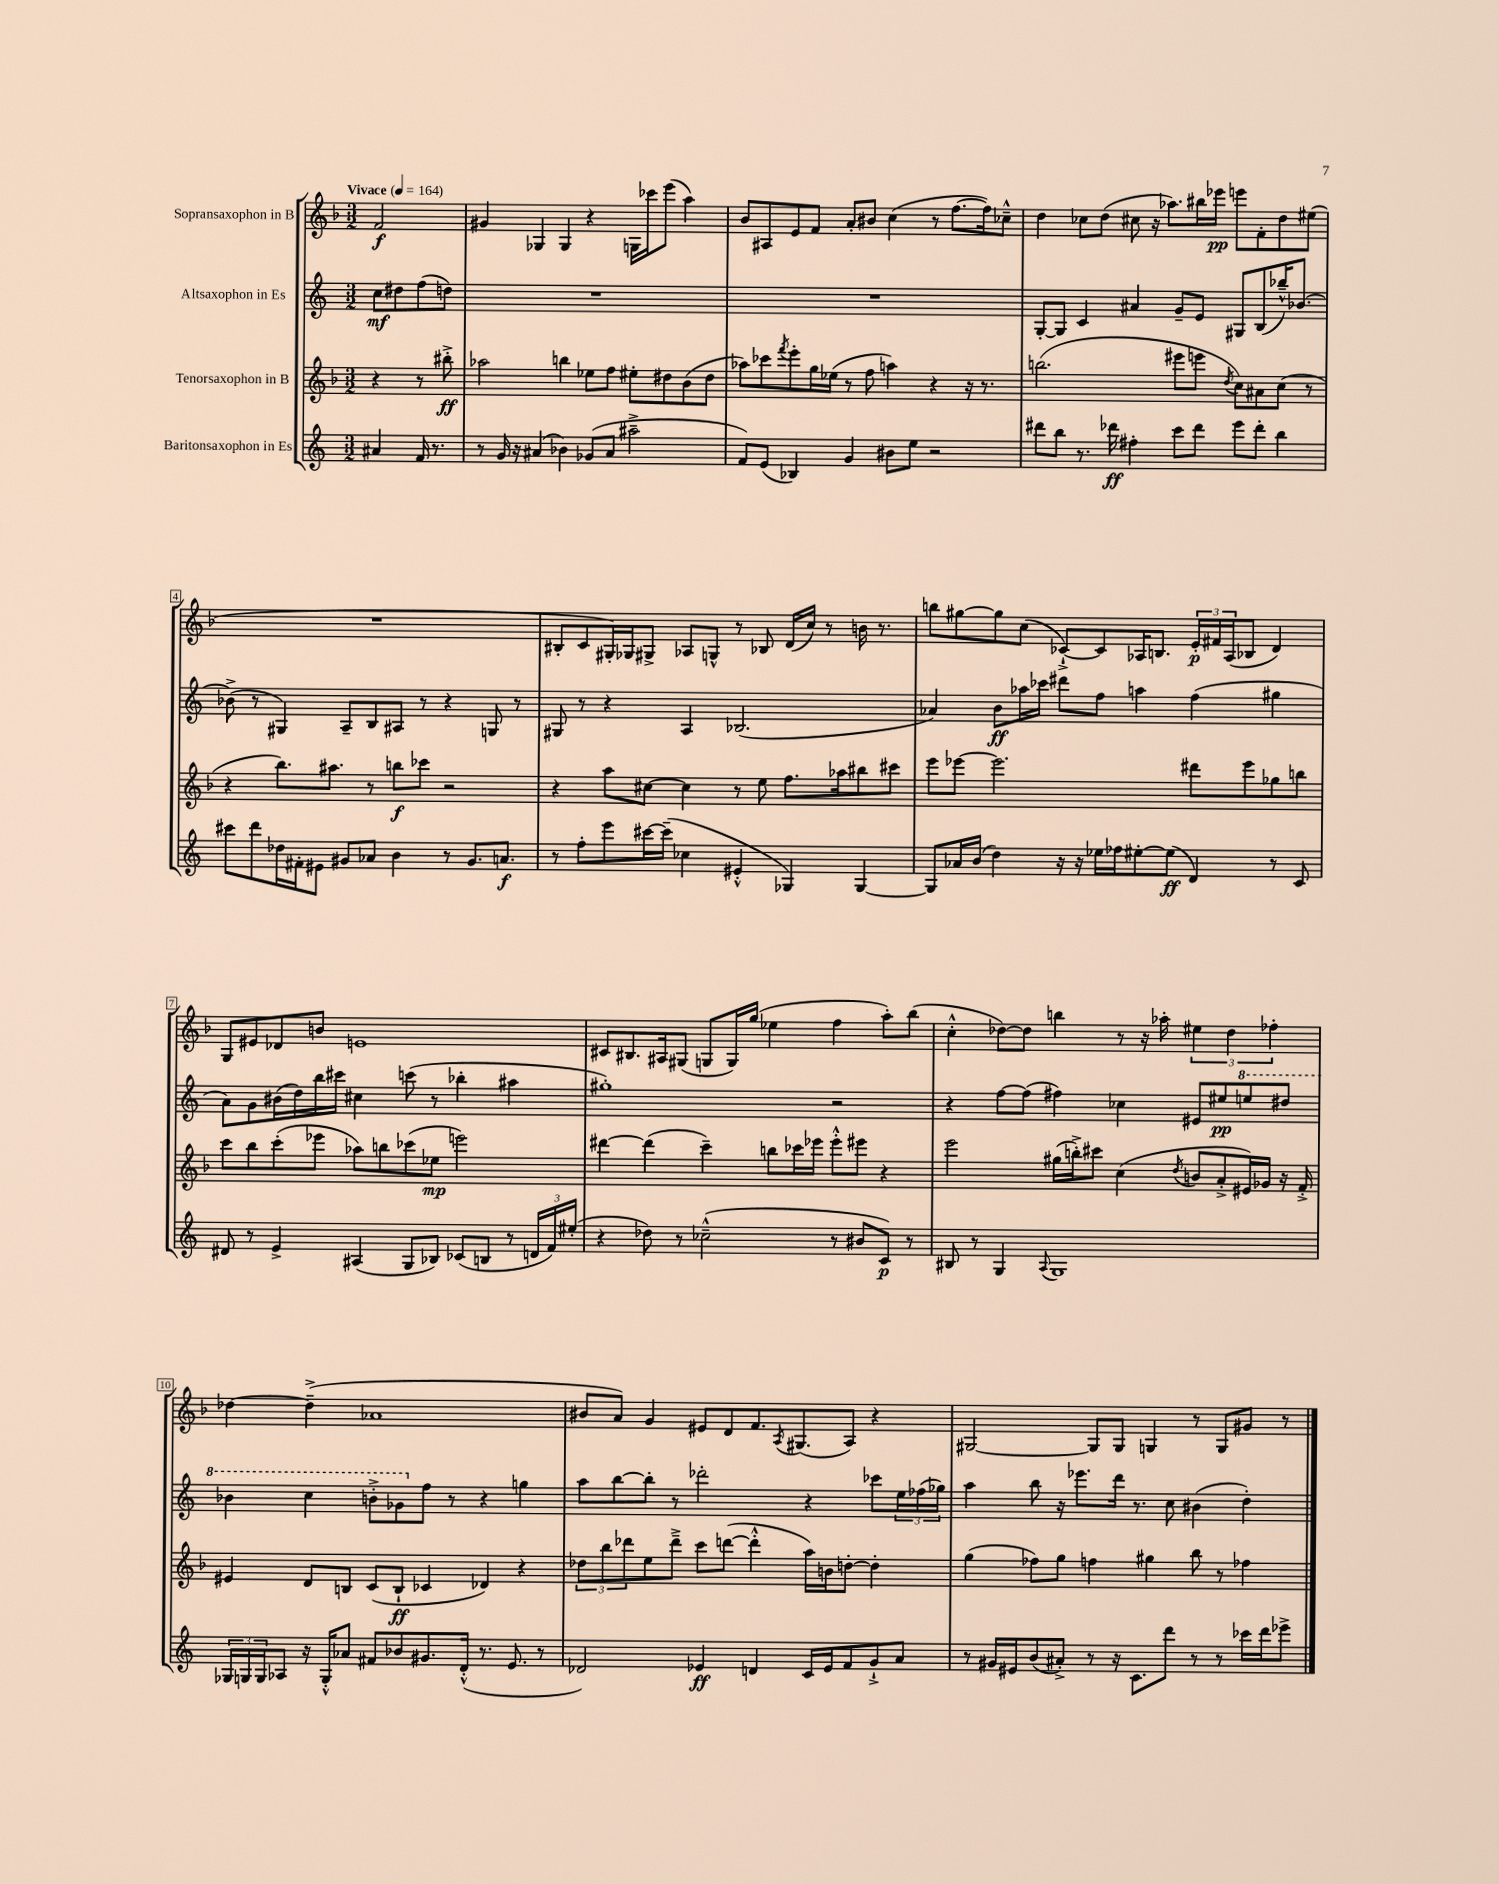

**kern	**dynam	**kern	**dynam	**kern	**dynam	**kern	**dynam
*part4	*part4	*part3	*part3	*part2	*part2	*part1	*part1
*staff4	*staff4	*staff3	*staff3	*staff2	*staff2	*staff1	*staff1
*I"Baritonsaxophon in Es	*	*I"Tenorsaxophon in B	*	*I"Altsaxophon in Es	*	*I"Sopransaxophon in B	*
*clefG2	*	*clefG2	*	*clefG2	*	*clefG2	*
*k[]	*	*k[b-]	*	*k[]	*	*k[b-]	*
*M3/2	*	*M3/2	*	*M3/2	*	*M3/2	*
*MM164	*	*MM164	*	*MM164	*	*MM164	*
=	=	=	=	=	=	=	=
!	!	!	!	!	!	!LO:TX:a:B:t=Vivace	!
4a#X/	.	4r	.	8cc\L	mf	2f/	f
.	.	.	.	8dd#X\	.	.	.
16f/	.	8r	.	(8ff\	.	.	.
8.r	.	.	.	.	.	.	.
.	.	8bb#X'^\	ff	8ddn\J)	.	.	.
=1	=1	=1	=1	=1	=1	=1	=1
8r	.	2aa-X\	.	1.r	.	4g#X/	.
16g/	.	.	.	.	.	.	.
16r	.	.	.	.	.	.	.
(4a#X/	.	.	.	.	.	4G-X/	.
4b-X\)	.	4bbn\	.	.	.	4G-/	.
(8g-X/L	.	8ee-X\L	.	.	.	4r	.
8a#/J	.	8ff\J	.	.	.	.	.
2aa#X~^\	.	8ee#X'\L	.	.	.	16Gn\LL	.
.	.	.	.	.	.	16ccc-X\J	.
.	.	8dd#X\	.	.	.	(8eee\J	.
.	.	(8b-\	.	.	.	4aa\)	.
.	.	8dd#\J	.	.	.	.	.
=2	=2	=2	=2	=2	=2	=2	=2
8f/L)	.	8aa-X\L)	.	1.r	.	8b-/L	.
(8e/J	.	8ccc-X\	.	.	.	8A#X/	.
.	.	8qfff/	.	.	.	.	.
4B-X/)	.	8eee'\	.	.	.	8e/	.
.	.	16gg\L	.	.	.	8f/J	.
.	.	(16ee-X\JJ	.	.	.	.	.
4g/	.	8r	.	.	.	8a'/L	.
.	.	8ff\	.	.	.	8b#X/J	.
8b#X\L	.	4aan\)	.	.	.	(4cc\	.
8ee\J	.	.	.	.	.	.	.
2r	.	4r	.	.	.	8r	.
.	.	.	.	.	.	[8.ff\L	.
.	.	16r	.	.	.	.	.
.	.	8.r	.	.	.	16ff\k])	.
.	.	.	.	.	.	8cc-X~^^\J	.
=3	=3	=3	=3	=3	=3	=3	=3
8ddd#X\L	.	(2.bbn\	.	[8G'/L	.	4dd\	.
8bb\J	.	.	.	8G/J]	.	.	.
8.r	.	.	.	4c/	.	8cc-X\L	.
.	.	.	.	.	.	(8dd\J	.
16ddd-X\	ff	.	.	.	.	.	.
4ff#X'\	.	.	.	4a#X/	.	8cc#X\	.
.	.	.	.	.	.	16r	.
.	.	.	.	.	.	8.aa-X\L)	.
8ccc\L	.	8eee#X\L	.	8g~/L	.	.	.
8ddd-\J	.	8eeen\J	.	8e/J	.	16bb#X\L	.
.	.	.	.	.	.	16eee-X\JJ	pp
.	.	8qdd/	.	.	.	.	.
8eee\L	.	8cc\L)	.	8G#X/L	.	8eeen\L	.
8ddd-'\J	.	8a#X\	.	(8B/	.	8f'\	.
4bb\	.	(8cc\J	.	16bb-X~^^/K)	.	8dd\	.
.	.	.	.	[8.b-X/J	.	.	.
.	.	8r	.	.	.	(8ee#X\J	.
!!LO:LB:g=z
=4	=4	=4	=4	=4	=4	=4	=4
8ccc#X\L	.	4r	.	(8b-X^\]	.	1.r	.
8ddd\	.	.	.	8r	.	.	.
16dd-X\L	.	8.bb-\L)	.	4G#X/)	.	.	.
16f#X'\J	.	.	.	.	.	.	.
8e#X\J	.	.	.	.	.	.	.
.	.	8.aa#X\J	.	.	.	.	.
8g#X/L	.	.	.	8A~/L	.	.	.
8a-X/J	.	8r	.	8B/	.	.	.
4b\	.	8bbn\L	f	8A#X/J	.	.	.
.	.	8ccc-X\J	.	8r	.	.	.
8r	.	2r	.	4r	.	.	.
8.g#/L	.	.	.	.	.	.	.
.	.	.	.	8Gn/	.	.	.
8.an/J	f	.	.	.	.	.	.
.	.	.	.	8r	.	.	.
=5	=5	=5	=5	=5	=5	=5	=5
8r	.	4r	.	8G#X/	.	8B#X'/L	.
8ff'\L	.	.	.	8r	.	8c/	.
8eee\	.	8aa\L	.	4r	.	16G#X'/L)	.
.	.	.	.	.	.	16G-X/J	.
[16ccc#X\L	.	[8cc#X\J	.	.	.	8G#X^/J	.
(16ccc#~\JJ]	.	.	.	.	.	.	.
4cc-X\	.	4cc#\]	.	4A/	.	8A-X/L	.
.	.	.	.	.	.	8Gn^^/J	.
4e#X'^^/	.	8r	.	(2.B-X/	.	8r	.
.	.	8ee\	.	.	.	8B-X/	.
4G-X/)	.	8.ff\L	.	.	.	(16d/LL	.
.	.	.	.	.	.	16cc/JJ)	.
.	.	.	.	.	.	8r	.
.	.	16aa-X\k	.	.	.	.	.
[4G-/	.	8bb#X\	.	.	.	16bn\	.
.	.	.	.	.	.	8.r	.
.	.	8ccc#X\J	.	.	.	.	.
=6	=6	=6	=6	=6	=6	=6	=6
8G-/L]	.	8eee\L	.	4a-X/)	.	8bbn\L	.
16a-X/L	.	[8eee-X\J	.	.	.	[8gg#X\	.
(16b/JJ	.	.	.	.	.	.	.
4dd\)	.	2.eee-\]	.	8b\L	ff	8gg#\]	.
.	.	.	.	16aa-X\L	.	(8cc\J	.
.	.	.	.	16ccc-X\JJ	.	.	.
16r	.	.	.	8ddd#X\L	.	[8c-X`^/L)	.
16r	.	.	.	.	.	.	.
16ee-X\LL	.	.	.	8ff\J	.	8c-/]	.
16ff-X\J	.	.	.	.	.	.	.
[8ee#X'\	.	.	.	4aan\	.	16A-X/K	.
.	.	.	.	.	.	8.Bn/J	.
(8ee#\J]	ff	.	.	.	.	.	.
4d/)	.	8ddd#X\L	.	(4ff\	.	24e'/LL	p
.	.	.	.	.	.	24f#X/	.
.	.	.	.	.	.	(24A-/J	.
.	.	8eee-\	.	.	.	8B-X/J	.
8r	.	8gg-X\	.	4gg#X\	.	4d/)	.
8c/	.	8bbn\J	.	.	.	.	.
!!LO:LB:g=z
=7	=7	=7	=7	=7	=7	=7	=7
8d#X/	.	8ccc\L	.	8a\L)	.	8G/L	.
8r	.	8bb-\	.	8g\	.	8e#X/	.
4e^/	.	(8ccc'\	.	(16b#X\L	.	8d-X/	.
.	.	.	.	16dd\)	.	.	.
.	.	8eee-X\J	.	16bb\	.	8bn/J	.
.	.	.	.	16ccc#X\JJ	.	.	.
(4A#X/	.	8aa-X\L)	.	4cc#X\	.	1en	.
.	.	8bbn\	.	.	.	.	.
8G/L	.	(8ccc-X\	.	(8cccn\	.	.	.
8B-X/J)	.	8ee-X\J	mp	8r	.	.	.
(8c-X/L	.	2eeen\)	.	4bb-X'\	.	.	.
8Bn/J	.	.	.	.	.	.	.
8r	.	.	.	4aa#X\	.	.	.
24dn/LL	.	.	.	.	.	.	.
24f/)	.	.	.	.	.	.	.
(24ee#X'/JJ	.	.	.	.	.	.	.
=8	=8	=8	=8	=8	=8	=8	=8
4r	.	[4ddd#X\	.	1gg#X')	.	8c#X/L	.
.	.	.	.	.	.	8.B#X/	.
8dd-X\)	.	(4ddd#\]	.	.	.	.	.
.	.	.	.	.	.	16A#X/k	.
8r	.	.	.	.	.	(8G#X/J	.
(2cc-X~^^\	.	4ccc~\)	.	.	.	8Gn/L	.
.	.	.	.	.	.	16G/L)	.
.	.	.	.	.	.	(16gg/JJ	.
.	.	8bbn\L	.	.	.	4ee-X\	.
.	.	16ccc-X\L	.	.	.	.	.
.	.	16eee-X\JJ	.	.	.	.	.
8r	.	8eee-'^^\L	.	2r	.	4ff\	.
8b#X/L	.	8eee#X\J	.	.	.	.	.
8c/J)	p	4r	.	.	.	8aa'\L)	.
8r	.	.	.	.	.	(8bb-\J	.
=9	=9	=9	=9	=9	=9	=9	=9
8B#X/	.	2eee\	.	4r	.	4cc'^^\	.
8r	.	.	.	.	.	.	.
4G/	.	.	.	[8ff\L	.	[8dd-X\L)	.
.	.	.	.	(8ff\J]	.	8dd-\J]	.
8qqA/	.	.	.	.	.	.	.
1G	.	(16gg#X\LL	.	4ff#X\)	.	4bbn\	.
.	.	16bbn'^\J)	.	.	.	.	.
.	.	8ccc#X\J	.	.	.	.	.
.	.	(4cc\	.	4cc-X\	.	8r	.
.	.	.	.	.	.	16r	.
.	.	.	.	.	.	16aa-X'\	.
.	.	8qdd/	.	.	.	.	.
.	.	8bn/L	.	8e#X/L	.	6ee#X\	.
.	.	8a'^/	.	8ee#X/	pp	.	.
.	.	.	.	.	.	6dd-\	.
*	*	*	*	*8va	*	*	*
.	.	16e#X/L)	.	8eeen/	.	.	.
.	.	16g-X/JJ	.	.	.	.	.
.	.	.	.	.	.	6ff-X'\	.
.	.	16r	.	8ddd#X/J	.	.	.
.	.	16f'^/	.	.	.	.	.
!!LO:LB:g=z
=10	=10	=10	=10	=10	=10	=10	=10
24G-X/LL	.	4e#X/	.	4bb-X\	.	[4dd-X\	.
24Gn/	.	.	.	.	.	.	.
24G/J	.	.	.	.	.	.	.
8A-X/J	.	.	.	.	.	.	.
16r	.	8d/L	.	4ccc\	.	(4dd-~^\]	.
16G'^^/KL	.	.	.	.	.	.	.
8a-X/J	.	8Bn/J	.	.	.	.	.
8f#X/L	.	(8c/L	.	8bbn'^\L	.	1a-X	.
8b-X/	.	8B`/J	ff	8gg-X\	.	.	.
*	*	*	*	*X8va	*	*	*
8.g#X/	.	4c-X/	.	8ff\J	.	.	.
.	.	.	.	8r	.	.	.
(16d'^^/Jk	.	.	.	.	.	.	.
8.r	.	4d-X/)	.	4r	.	.	.
8.e/	.	.	.	.	.	.	.
.	.	4r	.	4ggn\	.	.	.
8r	.	.	.	.	.	.	.
=11	=11	=11	=11	=11	=11	=11	=11
2d-X/)	.	12dd-X\L	.	8aa\L	.	8b#X/L	.
.	.	12bb-\	.	.	.	.	.
.	.	.	.	[8bb\	.	8a/J)	.
.	.	12ddd-X\	.	.	.	.	.
.	.	8ee\	.	8bb'\J]	.	4g/	.
.	.	8ddd-~^\J	.	8r	.	.	.
4e-X/	ff	8ccc\L	.	2ddd-X'\	.	8e#X/L	.
.	.	([8dddn\J	.	.	.	8d/	.
4dn/	.	4ddd'^^\]	.	.	.	8.f/	.
.	.	.	.	.	.	8qA/	.
.	.	.	.	.	.	(8.G#X/	.
16c/LL	.	16aa\LL)	.	4r	.	.	.
16e-/J	.	16bn\J	.	.	.	.	.
8f/	.	[8ddn'\J	.	.	.	8A/J)	.
8g`^/	.	4dd'\]	.	8ccc-X\L	.	4r	.
8a/J	.	.	.	24ee\L	.	.	.
.	.	.	.	(24ff-X\	.	.	.
.	.	.	.	24gg-X\JJ)	.	.	.
=12	=12	=12	=12	=12	=12	=12	=12
8r	.	(4gg\	.	4aa\	.	[2G#X/	.
16g#X/LL	.	.	.	.	.	.	.
16e#X/J	.	.	.	.	.	.	.
(8b/	.	8ff-X\L)	.	8bb\	.	.	.
8a#X'^/J)	.	8gg\J	.	16r	.	.	.
.	.	.	.	8.eee-X\L	.	.	.
8r	.	4ffn\	.	.	.	8G#/L]	.
16r	.	.	.	16ddd\Jk	.	8G#/J	.
8.c\L	.	.	.	8.r	.	.	.
.	.	4gg#X\	.	.	.	4Gn/	.
8ddd\J	.	.	.	8cc\	.	.	.
8r	.	8bb-\	.	(4b#X\	.	8r	.
8r	.	8r	.	.	.	8G/L	.
16ccc-X\LL	.	4ff-X\	.	4dd'\)	.	8g#X/J	.
16ddd\J	.	.	.	.	.	.	.
8eee-X^\J	.	.	.	.	.	8r	.
==	==	==	==	==	==	==	==
*-	*-	*-	*-	*-	*-	*-	*-
